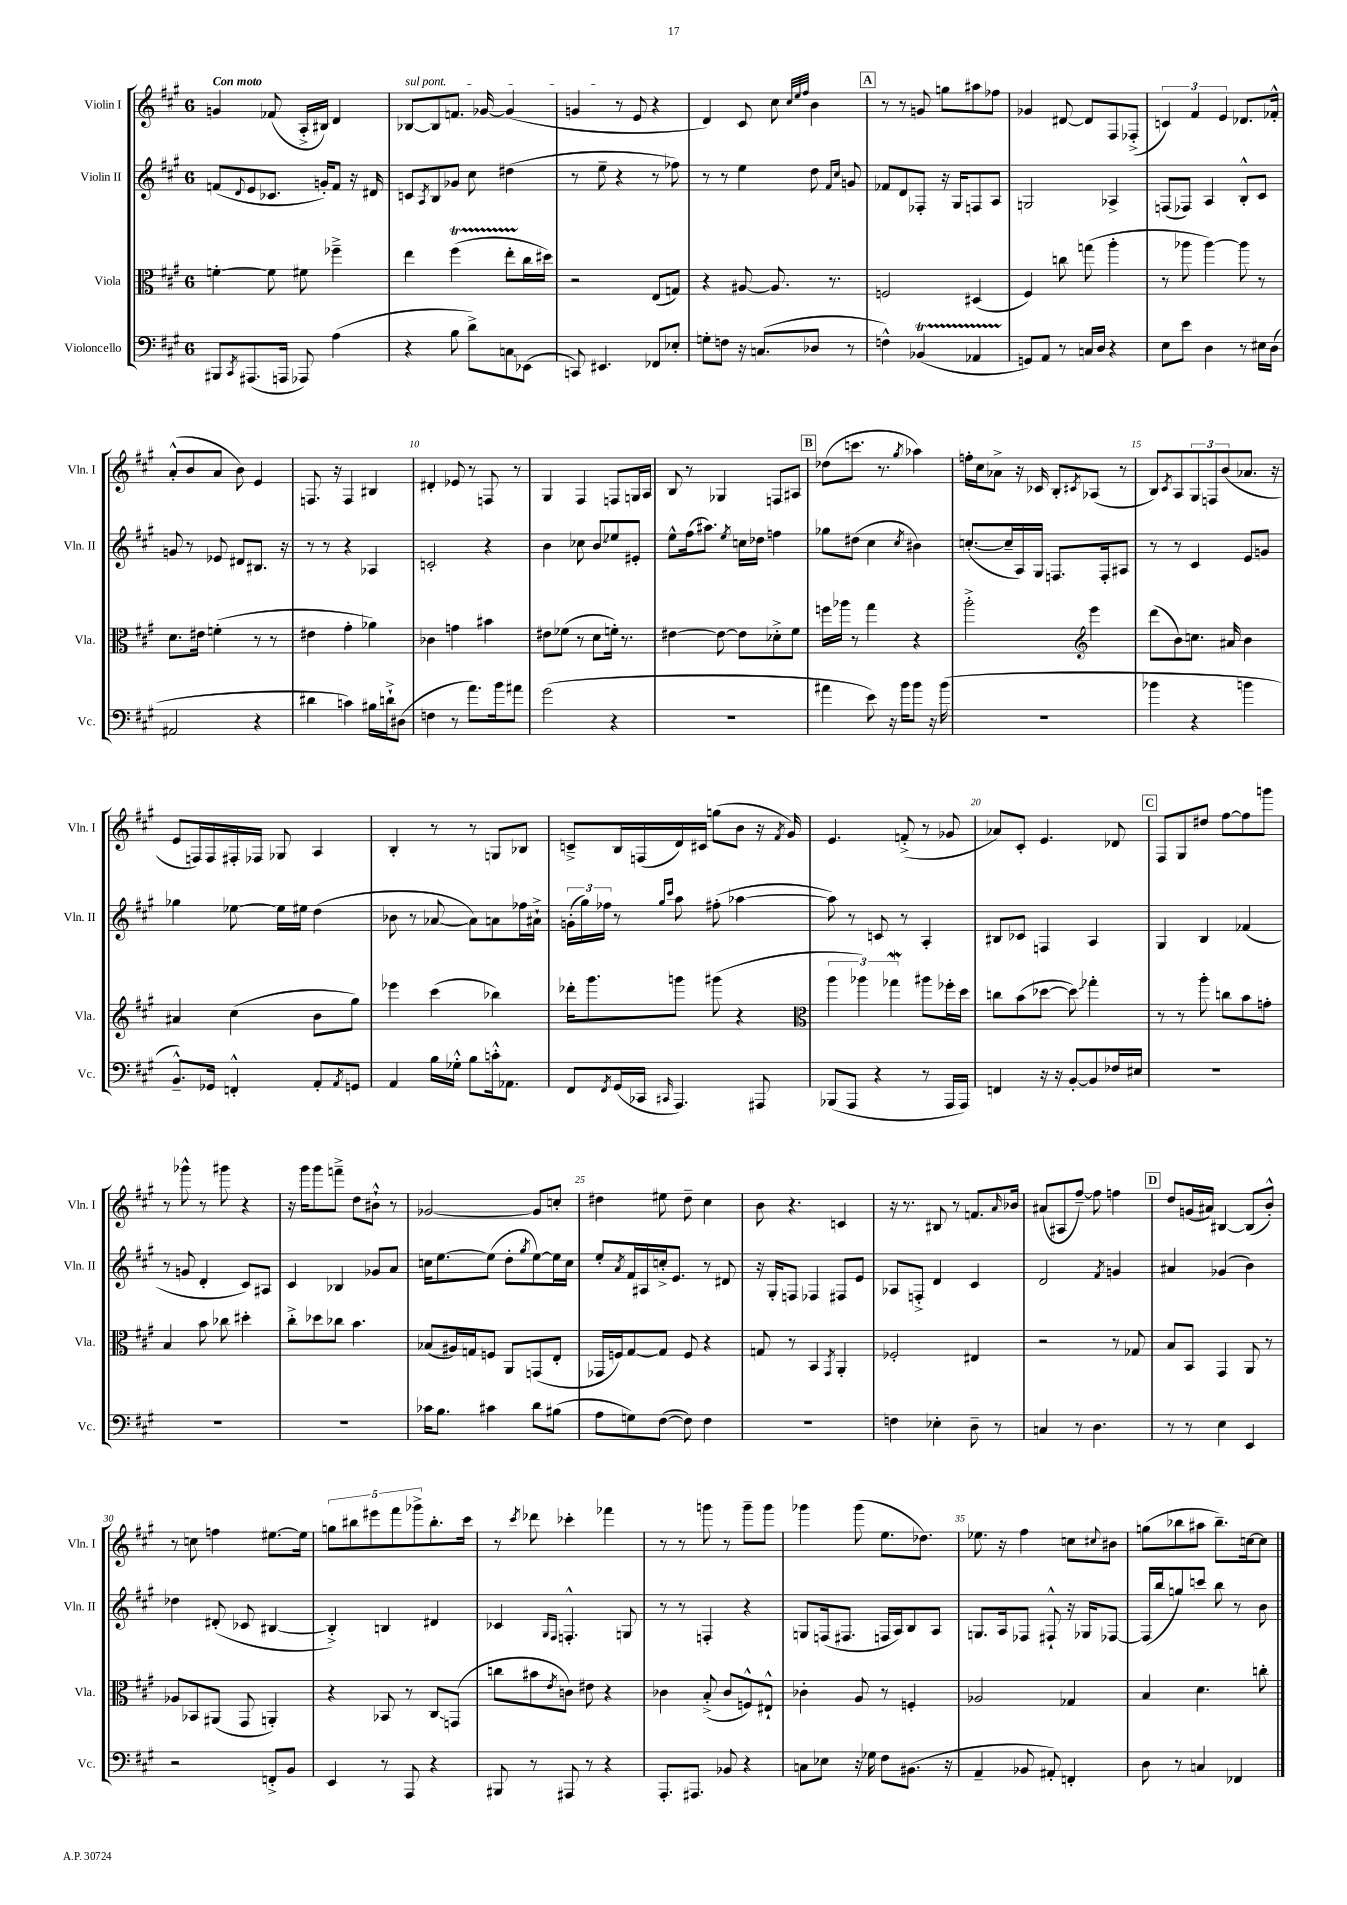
<<
\new StaffGroup <<
\new Staff = "s0" \with { instrumentName = "Violin I" shortInstrumentName = "Vln. I" } {
    \clef treble \key a \major \once \override Staff.TimeSignature.style = #'single-digit \time 6/8 \tempo "Con moto"
    g'4 fes'8( a16-.-> bis16) d'4 |
    \once \override TextSpanner.bound-details.left.text = \markup { \italic "sul pont." } bes8~\startTextSpan bes8 f'8. ges'16~ ges'4( |
    g'4\stopTextSpan r8 e'8 r4 |
    d'4) cis'8 cis''8 \grace { cis''32 e''32 fis''32 } b'4 |
    \mark \markup { \box "A" } r8 r8 g'8 g''8 ais''8 fes''8 |
    ges'4 dis'8~ dis'8 fis8 fes8-.->( |
    \tuplet 3/2 { c'4) fis'4 e'4 } des'8. fes'16-.-^ |
    a'8-.-^( b'8 a'8 b'8) e'4 |
    f8. r16 f4 bis4 |
    dis'4-. ees'8 r8 f8 r8 |
    gis4 fis4 f8 g16 a16 |
    b8 r8 ges4 f8 ais8 |
    \mark \markup { \box "B" } des''8( c'''8. r8. \acciaccatura { gis''8 } aes''4) |
    f''16-. cis''16 aes'8-> r16 ces'16 b8-. \acciaccatura { cis'8 } aes8( r8 |
    b8) \acciaccatura { cis'8 } a8 \tuplet 3/2 { gis8 f8 b'8( } aes'8. r16 |
    e'8 f16) f16 fis16-. fes16 ges8 a4 |
    b4-. r8 r8 g8 bes8 |
    c'8---> b16 f16( d'16) cis'16 g''8( b'8 r16 \acciaccatura { fis'8 } gis'16) |
    e'4. f'8-.->( r8 ges'8 |
    aes'8) cis'8-. e'4. des'8 |
    \mark \markup { \box "C" } fis8 gis8 dis''8 fis''8~ fis''8 g'''8 |
    r8 ges'''8-^ r8 gis'''8 r4 |
    r16 gis'''16 gis'''8 f'''8---> d''8 bis'8-!-^ r8 |
    ges'2~ ges'8 c''8-. |
    dis''4 eis''8 dis''8-- cis''4 |
    b'8 r4. c'4 |
    r16 r8. bis8 r8 f'8. \grace { a'16 } bes'16 |
    ais'8( ais8 fis''8~--) fis''8 f''4 |
    \mark \markup { \box "D" } d''8 g'16( ais'16) bis4~ bis8( b'8-.-^) |
    r8 c''8 f''4 eis''8.~ eis''16 |
    \tuplet 5/4 { g''8 bis''8 eis'''8 fis'''8 ges'''8-> } bis''8.-. cis'''16 |
    r8 \acciaccatura { cis'''8 } des'''8 ces'''4-. fes'''4 |
    r8 r8 g'''8 r8 g'''8-- g'''8 |
    ges'''4 ges'''8( e''8. des''8.) |
    ees''8. r16 fis''4 c''8 \appoggiatura { cis''8 } bis'8 |
    g''8( bes''8 ais''8 bes''8.--) c''16~ c''8 \bar "|." |
}
\new Staff = "s1" \with { instrumentName = "Violin II" shortInstrumentName = "Vln. II" } {
    \clef treble \key a \major \once \override Staff.TimeSignature.style = #'single-digit \time 6/8
    f'8( \appoggiatura { d'8 } e'8 ces'8. g'16-.) f'8 r16 dis'16 |
    c'8 \acciaccatura { a8 } b8 ges'8 cis''8 dis''4( |
    r8 e''8-- r4 r8 fes''8) |
    r8 r8 e''4 d''8 \grace { fis'16 cis''16 } g'8 |
    \mark \markup { \box "A" } fes'8 d'8 fes8-. r16 gis16 f8 a8 |
    g2 aes4-> |
    f8( fes8) a4 b8-.-^ cis'8 |
    g'8 r8 ees'8 dis'8 bis8. r16 |
    r8 r8 r4 aes4 |
    c'2-. r4 |
    b'4 ces''8 \once \override Glissando.style = #'zigzag b'8\glissando ees''8 eis'8-. |
    e''8-^ fis''16( ais''8.) \acciaccatura { e''8 } c''16 des''16 f''4 |
    \mark \markup { \box "B" } ges''8 dis''8( cis''4 \acciaccatura { cis''8 } bis'4) |
    c''8.~-.( c''16-- a16) gis16 f8. f16-. ais8 |
    r8 r8 cis'4 e'8 g'8 |
    ges''4 ees''8~ ees''16 eis''16 d''4( |
    bes'8 r8 aes'8~ aes'8) a'8 fes''16 ais'16-!-> |
    \tuplet 3/2 { g'16-.( gis''16) fes''16 } r8 \grace { gis''16 cis'''16 } a''8 fis''8-.( aes''4~ |
    aes''8) r8 c'8 r8 a4-. |
    bis8 ces'8 f4 a4 |
    \mark \markup { \box "C" } gis4 b4 fes'4( |
    r8 g'8 d'4-. cis'8) ais8 |
    cis'4 bes4 ges'8 a'8 |
    c''16 e''8.~ e''8( d''8-. \acciaccatura { gis''8 } e''8~) e''16 c''16 |
    e''8-. \acciaccatura { a'8 } fis'16 ais16 c''16-.-> e'8. r8 dis'8 |
    r16 gis16-. f8 fes4 fis8 e'8 |
    aes8 f8-.-> d'4 cis'4 |
    d'2 \acciaccatura { fis'8 } g'4 |
    \mark \markup { \box "D" } ais'4 ges'4( b'4) |
    des''4 dis'8-.( ces'8 bis4~ |
    bis4-.->) b4 dis'4 |
    ces'4 \grace { gis16 fis16 } f4.-.-^ g8 |
    r8 r8 f4-. r4 |
    g8 f16( fis8. f16 a16) b8 a8 |
    g8. a16 fes8 fis8-!-^ r16 ges16 fes8~ |
    fes16( b''16 g''8) c'''8 b''8 r8 b'8 \bar "|." |
}
\new Staff = "s2" \with { instrumentName = "Viola" shortInstrumentName = "Vla." } {
    \clef alto \key a \major \once \override Staff.TimeSignature.style = #'single-digit \time 6/8
    f'4~-. f'8 fis'8 fes''4---> |
    e''4 fis''4\startTrillSpan( e''8-. cis''16\stopTrillSpan dis''16) |
    r2 e8( g8) |
    r4 ais8~ ais8. r8. |
    \mark \markup { \box "A" } f2 dis4( |
    fis4) c''8 g''8( a''4-. |
    r8 aes''8 aes''4~) aes''8 r8 |
    d'8. eis'16 f'4-.( r8 r8 |
    eis'4 gis'4-. aes'4) |
    ces'4 g'4 bis'4 |
    eis'8 fes'8( r8 d'8 f'16-.) r8. |
    eis'4~ eis'8~ eis'8 des'8-.-> fis'8 |
    \mark \markup { \box "B" } f''16 aes''16 r8 gis''4 r4 |
    a''2-.-> \clef treble e'''4 |
    d'''8( b'8) c''8. ais'16 b'4 |
    ais'4 cis''4( b'8 gis''8) |
    ees'''4 cis'''4( bes''4) |
    des'''16-. gis'''8. g'''8 gis'''8( r4 |
    \clef alto \tuplet 3/2 { a''4 aes''4) ges''4\mordent } ais''8 fes''16-. d''16 |
    c''8 b'8( des''8~ des''8\glissando) ges''4-. |
    \mark \markup { \box "C" } r8 r8 a''8-. c''8 b'8 g'8-. |
    b4 b'8 ces''8 dis''4-. |
    cis''8-.-> des''8 ces''8 b'4. |
    bes8( ais16) g16 f8 a,8 g,8( e8-. |
    ges,16 f16) gis8~ gis8 f8 r4 |
    g8 r8 b,4 \acciaccatura { gis,8 } a,4-. |
    fes2-. eis4 |
    r2 r8 ges8 |
    \mark \markup { \box "D" } b8 b,8 gis,4 a,8 r8 |
    aes8 bes,8 ais,8( gis,8 a,4-.) |
    r4 bes,8 r8 cis8\glissando g,8( |
    c''8 bis'8 \acciaccatura { e'8 } c'8) eis'8 r4 |
    ces'4 b8-.->( ces'8 f8-^) eis8-!-^ |
    ces'4-. a8 r8 f4-. |
    aes2 ges4 |
    b4 d'4. c''8-. \bar "|." |
}
\new Staff = "s3" \with { instrumentName = "Violoncello" shortInstrumentName = "Vc." } {
    \clef bass \key a \major \once \override Staff.TimeSignature.style = #'single-digit \time 6/8
    bis,,8 \acciaccatura { cis,8 } ais,,8.( a,,16 aes,,8) a4( |
    r4 b8 d'8->) c8\glissando ees,8( |
    c,8) eis,4. fes,8 ees8-. |
    g8-. f8 r16 c8.( des8 r8 |
    \mark \markup { \box "A" } f4-^) bes,4\startTrillSpan( aes,4 |
    g,8\stopTrillSpan) a,8 r8 c16 d16 r4 |
    e8 e'8 d4 r8 eis16 d16( |
    ais,2 r4 |
    dis'4 c'4) bis16 d'16-!-> dis8( |
    f4 r8 a'8.) b'16 ais'8 |
    gis'2( r4 |
    R2. |
    \mark \markup { \box "B" } ais'4 e'8) r16 b'16 b'8 r16 b'16( |
    R2. |
    bes'4 r4 b'4 |
    b,8.---^) ges,16 f,4-.-^ a,8-. \acciaccatura { a,8 } g,8 |
    a,4 b16 ges16-.-^ b8 c'16-.-^ aes,8. |
    fis,8 \acciaccatura { fis,8 } gis,16( ces,16 \grace { cis,16 } a,,4.) ais,,8 |
    bes,,8( a,,8 r4 r8 a,,16 a,,16) |
    f,4 r16 r16 b,8~-. b,8 fes16 eis16 |
    \mark \markup { \box "C" } R2. |
    R2. |
    R2. |
    ces'16 b8. cis'4 d'8 bis8( |
    a8 g8) fis8~( fis8) fis4 |
    R2. |
    f4 ees4-. d8-- r8 |
    c4 r8 d4. |
    \mark \markup { \box "D" } r8 r8 e4 e,4 |
    r2 f,8-.-> b,8 |
    e,4 r8 a,,8 r4 |
    bis,,8 r8 ais,,8 r8 r4 |
    a,,8.-. ais,,8. bes,8 r4 |
    c8 ees8 r16 ges16 fis8 bis,8.( r16 |
    a,4-- bes,8 ais,8-.) f,4-. |
    d8 r8 c4 fes,4 \bar "|." |
}
>>
>>
\layout { \context { \Score \override BarNumber.break-visibility = ##(#f #t #t) barNumberVisibility = #(every-nth-bar-number-visible 5) } }
